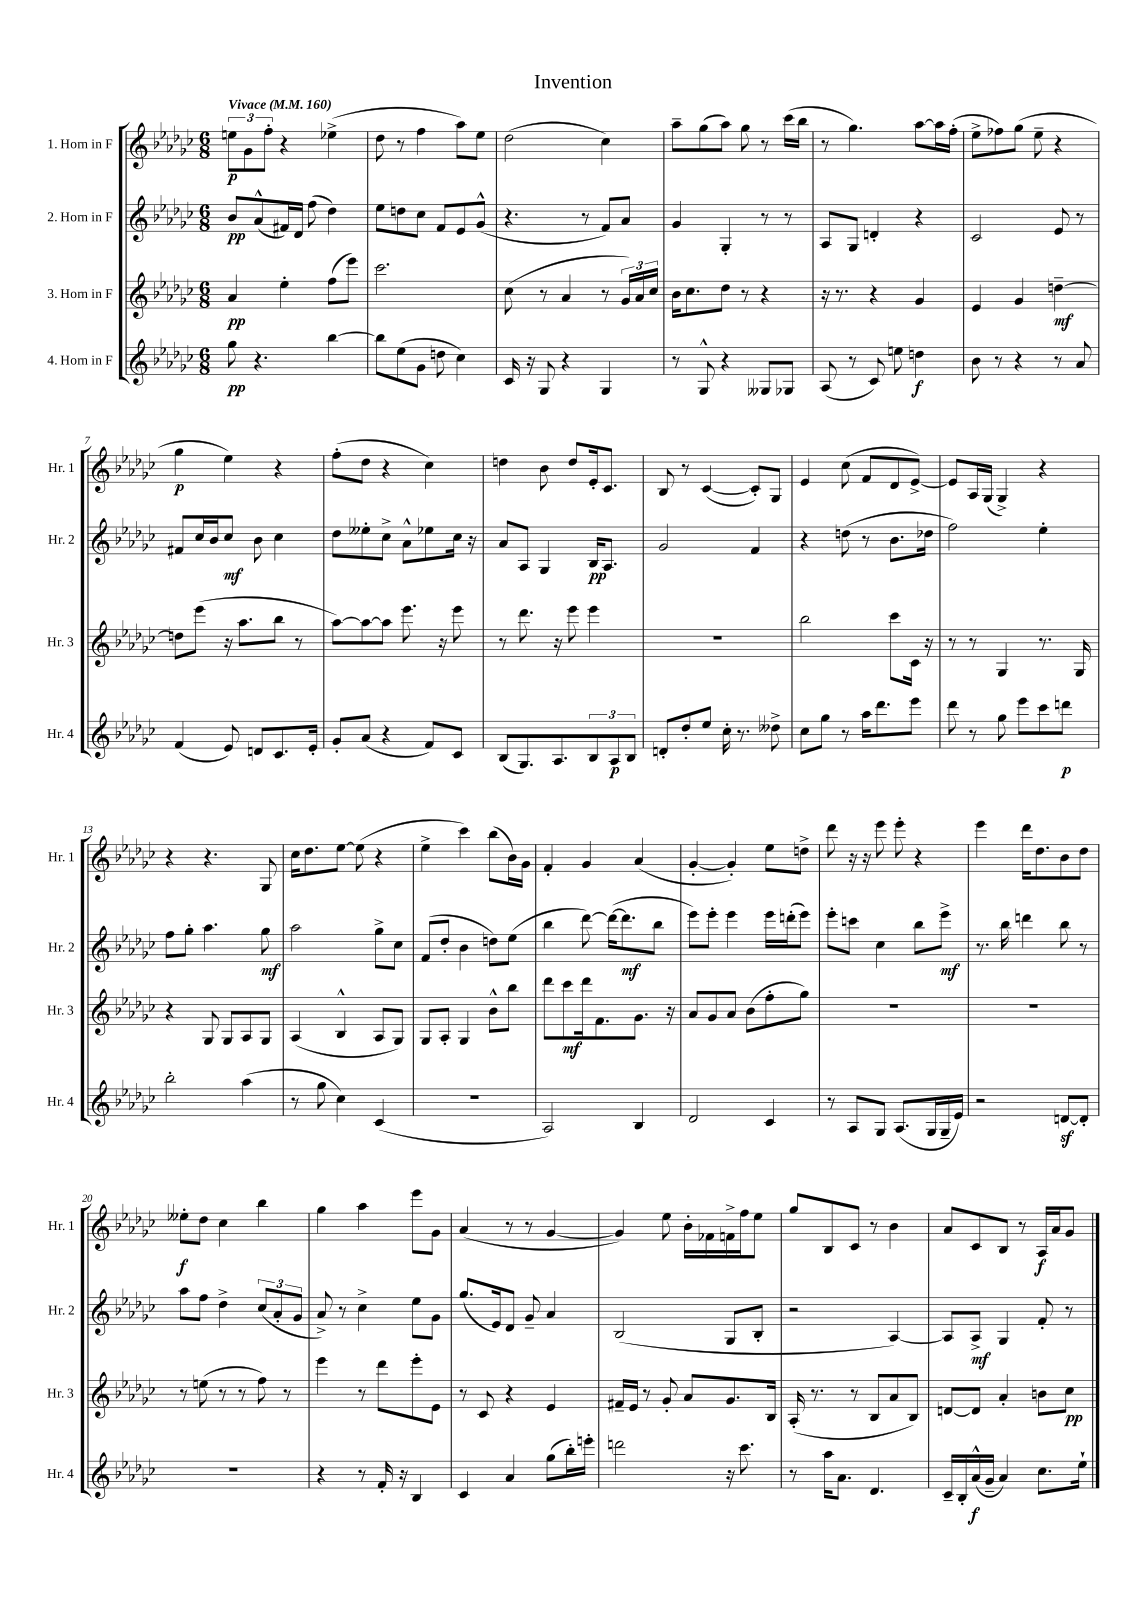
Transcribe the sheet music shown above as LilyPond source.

\header { title = "Invention" }
<<
\new StaffGroup <<
\new Staff = "s0" \with { instrumentName = "1. Horn in F" shortInstrumentName = "Hr. 1" } {
    \clef treble \key ges \major \numericTimeSignature \time 6/8 \tempo "Vivace" 4 = 160
    \tuplet 3/2 { e''8\p ges'8 f''8-. } r4 ees''4->( |
    des''8 r8 f''4 aes''8) ees''8 |
    des''2( ces''4) |
    aes''8-- ges''8( aes''8) ges''8 r8 ces'''16( bes''16 |
    r8 ges''4.) aes''8~ aes''16 f''16-.( |
    ees''8-> fes''8) ges''8( ees''8-- r4 |
    ges''4\p ees''4) r4 |
    f''8-.( des''8 r4 ces''4) |
    d''4 bes'8 d''8 ees'16-. ces'8. |
    bes8 r8 ces'4~( ces'8-.) ges8 |
    ees'4 ces''8( f'8 des'8 ees'8~->) |
    ees'8 aes16 ges16( ges4->) r4 |
    r4 r4. ges8 |
    ces''16 des''8. ees''8~ ees''8( r4 |
    ees''4-> ces'''4) bes''8( bes'16) ges'16 |
    f'4-. ges'4 aes'4( |
    ges'4~-. ges'4-.) ees''8 d''8-> |
    des'''8 r16 r16 ees'''8 ees'''8-. r4 |
    ees'''4 des'''16 des''8. bes'8 des''8 |
    eeses''8-.\f des''8 ces''4 bes''4 |
    ges''4 aes''4 ees'''8 ges'8 |
    aes'4( r8 r8 ges'4~ |
    ges'4) ees''8 bes'16-. fes'16 f'16-> f''16 ees''8 |
    ges''8 bes8 ces'8 r8 bes'4 |
    aes'8 ces'8 bes8 r8 aes16\f aes'16 ges'8 \bar "|." |
}
\new Staff = "s1" \with { instrumentName = "2. Horn in F" shortInstrumentName = "Hr. 2" } {
    \clef treble \key ges \major \numericTimeSignature \time 6/8
    bes'8\pp aes'8-^( fis'16) des'16 f''8( des''4) |
    ees''8 d''8 ces''8 f'8 ees'8 ges'8-^( |
    r4. r8 f'8) aes'8 |
    ges'4 ges4-. r8 r8 |
    aes8 ges8 d'4-. r4 |
    ces'2 ees'8 r8 |
    fis'8 ces''16 bes'16 ces''8\mf bes'8 ces''4 |
    des''8 eeses''8-. ces''8-> aes'8-^ ees''8 ces''16 r16 |
    aes'8 aes8 ges4 bes16\pp aes8. |
    ges'2 f'4 |
    r4 d''8( r8 bes'8. des''16 |
    f''2) ees''4-. |
    f''8 ges''8-. aes''4. ges''8\mf |
    aes''2 ges''8-> ces''8 |
    f'8( des''8-. bes'4 d''8) ees''8( |
    bes''4 des'''8~) des'''16~( des'''8.\mf bes''8 |
    ees'''8) ees'''8-. ees'''4 ees'''16 d'''16-.( ees'''8) |
    ees'''8-. c'''8 ces''4 bes''8 ees'''8->\mf |
    r8. bes''16 d'''4 bes''8 r8 |
    aes''8 f''8 des''4-> \tuplet 3/2 { ces''8( aes'8-. ges'8 } |
    aes'8->) r8 ces''4-> ees''8 ges'8 |
    ges''8.( ees'16) des'8 ges'8-- aes'4 |
    bes2( ges8 bes8-. |
    r2 aes4~) |
    aes8 aes8->\mf ges4 f'8-. r8 \bar "|." |
}
\new Staff = "s2" \with { instrumentName = "3. Horn in F" shortInstrumentName = "Hr. 3" } {
    \clef treble \key ges \major \numericTimeSignature \time 6/8
    aes'4\pp ees''4-. f''8( ees'''8) |
    ces'''2. |
    ces''8( r8 aes'4 r8 \tuplet 3/2 { ges'16) aes'16 ces''16 } |
    bes'16 ces''8. des''8 r8 r4 |
    r16 r8. r4 ges'4 |
    ees'4 ges'4 d''4~--\mf |
    d''8 ees'''8( r16 aes''8. bes''8 r8 |
    aes''8~) aes''8~ aes''8 ees'''8. r16 ees'''8 |
    r8 des'''8. r16 ees'''8 ees'''4 |
    R2. |
    bes''2 ces'''8 ces'16 r16 |
    r8 r8 ges4 r8. ges16 |
    r4 ges8 ges8 aes8 ges8 |
    aes4( bes4-^ aes8 ges8) |
    ges8 aes8-. ges4 bes'8-^ bes''8 |
    des'''8 ces'''8\mf des'''16 f'8. ges'8. r16 |
    aes'8 ges'8 aes'8 bes'8( f''8-. ges''8) |
    R2. |
    R2. |
    r8 e''8( r8 r8 f''8) r8 |
    ees'''4 r8 des'''8 ees'''8-. ees'8 |
    r8 ces'8 r4 ees'4 |
    fis'16-- ees'16 r8 ges'8-. aes'8 ges'8. bes16 |
    aes16-.( r8. r8 bes8 aes'8 bes8) |
    d'8~ d'8 aes'4-. b'8 ces''8\pp \bar "|." |
}
\new Staff = "s3" \with { instrumentName = "4. Horn in F" shortInstrumentName = "Hr. 4" } {
    \clef treble \key ges \major \numericTimeSignature \time 6/8
    ges''8\pp r4. bes''4~ |
    bes''8 ees''8( ges'8 d''8 ces''4) |
    ces'16 r16 ges8 r4 ges4 |
    r8 ges8-^ r4 geses8 ges8 |
    aes8( r8 ces'8) e''8 d''4\f |
    bes'8 r8 r4 r8 aes'8 |
    f'4( ees'8) d'8 ces'8. ees'16-. |
    ges'8-. aes'8( r4 f'8) ces'8 |
    bes8( ges8.) aes8. \tuplet 3/2 { bes8 aes8\p bes8 } |
    d'8-. des''8-. ees''8 ces''16-. r8. deses''8-> |
    ces''8 ges''8 r8 aes''16 des'''8. ees'''8 |
    des'''8 r8 ges''8 ees'''8 ces'''8 d'''8\p |
    bes''2-. aes''4( |
    r8 ges''8 ces''4) ces'4( |
    r2. |
    aes2) bes4 |
    des'2 ces'4 |
    r8 aes8 ges8 aes8.( ges16 ges16-- ees'16) |
    r2 d'8~\sf d'8-. |
    R2. |
    r4 r8 f'16-. r16 bes4 |
    ces'4 aes'4 ges''8( bes''16-.) e'''16-. |
    d'''2 r16 ces'''8. |
    r8 aes''16 aes'8. des'4. |
    ces'16-- bes16-. aes'16-^\f( ges'16-- aes'4) ces''8. ees''16-! \bar "|." |
}
>>
>>
